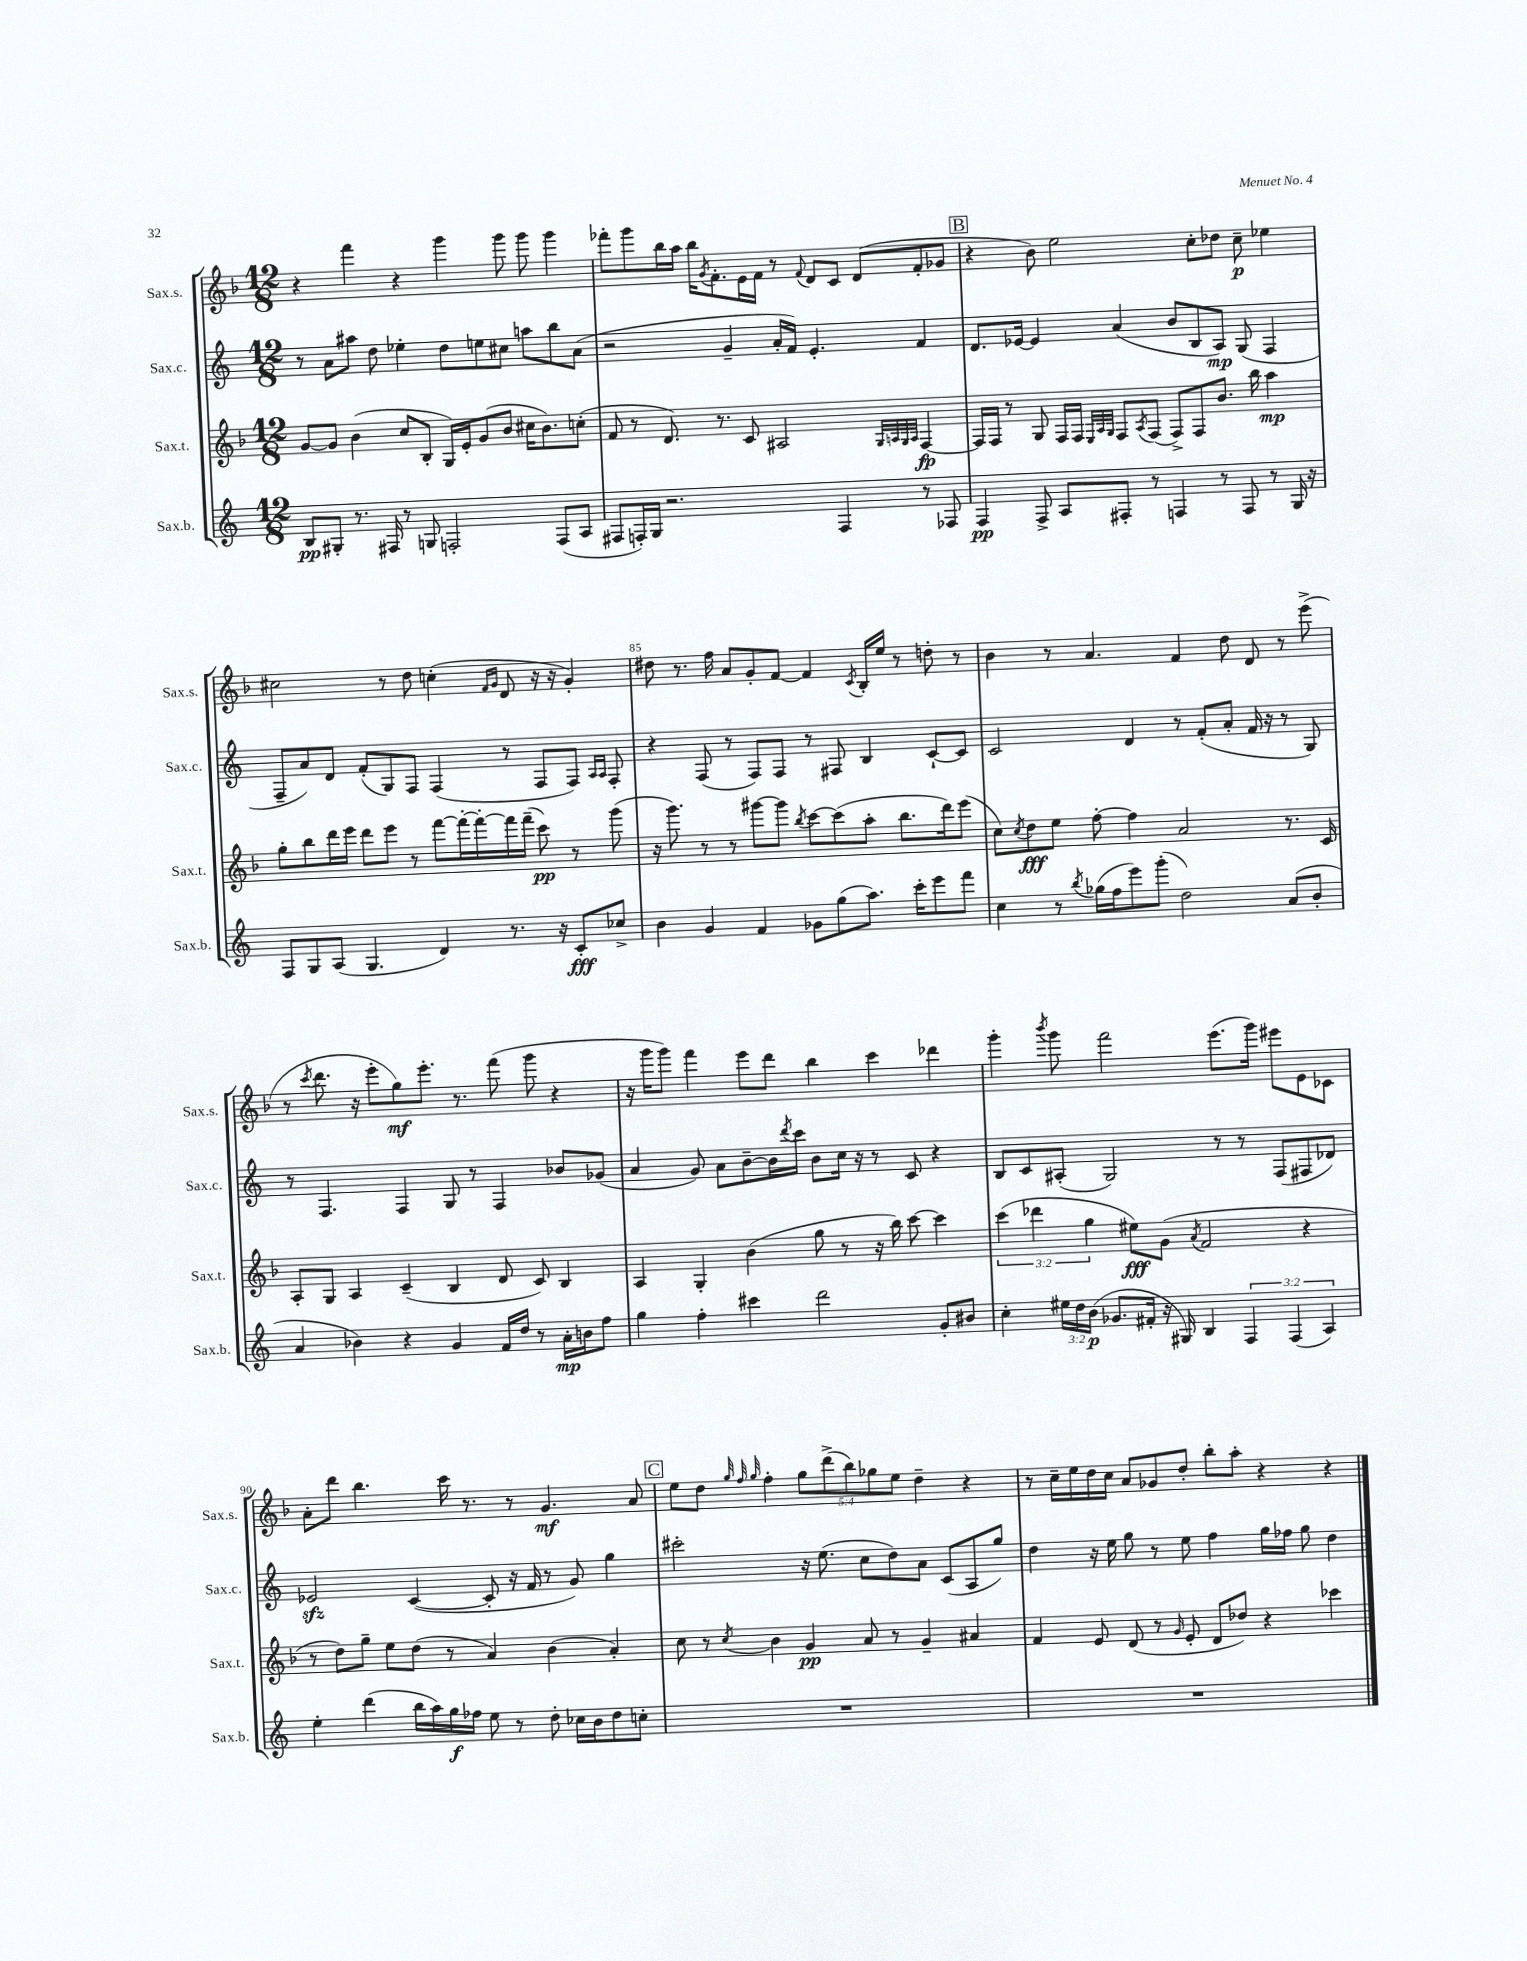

**kern	**dynam	**kern	**dynam	**kern	**dynam	**kern	**dynam
*part4	*part4	*part3	*part3	*part2	*part2	*part1	*part1
*staff4	*staff4	*staff3	*staff3	*staff2	*staff2	*staff1	*staff1
*I"Sax.b.	*	*I"Sax.t.	*	*I"Sax.c.	*	*I"Sax.s.	*
*I'Sax.b.	*	*I'Sax.t.	*	*I'Sax.c.	*	*I'Sax.s.	*
*clefG2	*	*clefG2	*	*clefG2	*	*clefG2	*
*k[]	*	*k[b-]	*	*k[]	*	*k[b-]	*
*M12/8	*	*M12/8	*	*M12/8	*	*M12/8	*
=81	=81	=81	=81	=81	=81	=81	=81
8B/L	pp	[8g/L	.	8r	.	4r	.
8G#X'/J	.	8g/J]	.	8a\L	.	.	.
8.r	.	(4b-\	.	8aa#X\J	.	4fff\	.
.	.	.	.	8dd\	.	.	.
16F#X/	.	.	.	.	.	.	.
8r	.	8cc/L	.	4ee-X'\	.	4r	.
8Gn/	.	8B-'/J	.	.	.	.	.
2Fn'/	.	16G/LL)	.	8dd\L	.	4ggg\	.
.	.	16e'/J	.	.	.	.	.
.	.	(8g/	.	8een\	.	.	.
.	.	8b-/J	.	8cc#X\J	.	8ggg\	.
.	.	16cc#X\KL	.	8aan\L	.	8ggg\	.
.	.	8.b-\)	.	.	.	.	.
(8F/L	.	.	.	8bb\	.	4ggg\	.
8A/J	.	(8ccn'\J	.	(8a\J	.	.	.
=82	=82	=82	=82	=82	=82	=82	=82
8F#X/L	.	8f/	.	2r	.	8fff-X'\L	.
16Fn'/L)	.	8r	.	.	.	8ggg\	.
16G/JJ	.	.	.	.	.	.	.
2.r	.	8.d/)	.	.	.	16bb-\L	.
.	.	.	.	.	.	16aa\JJ	.
.	.	.	.	.	.	16bb-\KL	.
.	.	.	.	.	.	8qg/	.
.	.	8.r	.	.	.	8.f'\	.
.	.	.	.	4g~/	.	.	.
.	.	8c/	.	.	.	16e\L	.
.	.	.	.	.	.	16f\JJ	.
.	.	2A#X/	.	16a'/LL	.	8r	.
.	.	.	.	16f/JJ)	.	.	.
.	.	.	.	.	.	8qqf/	.
.	.	.	.	4.e'/	.	8d/L	.
4F/	.	.	.	.	.	8c/J	.
.	.	.	.	.	.	(8d/L	.
.	.	32qqG/LLL	.	.	.	.	.
.	.	32qqAn/	.	.	.	.	.
.	.	32qqG/	.	.	.	.	.
.	.	32qqA/JJJ	.	.	.	.	.
8r	.	[4F/	fp	4f/	.	8f'/	.
8F-X/	.	.	.	.	.	8g-X/J	.
!!LO:REH:place=s1:t=B
=83	=83	=83	=83	=83	=83	=83	=83
4F/	pp	16F/LL]	.	8.d/L	.	4r	.
.	.	16F/JJ	.	.	.	.	.
.	.	8r	.	.	.	.	.
.	.	.	.	[16e-X/Jk	.	.	.
8F^/	.	8G/	.	4e-/]	.	8b-\)	.
8A/L	.	16F/LL	.	.	.	2ee\	.
.	.	16F/JJ	.	.	.	.	.
.	.	32qqE/LLL	.	.	.	.	.
.	.	32qqA/	.	.	.	.	.
.	.	32qqG/JJJ	.	.	.	.	.
8F#X'/J	.	8F/L	.	(4a/	.	.	.
.	.	8qA/	.	.	.	.	.
8r	.	(8F/J	.	.	.	.	.
4Fn/	.	8F^/L)	.	8b/L	.	.	.
.	.	8F/	.	8B/	.	8cc'\L	.
8r	.	8.b-/J	.	8A/J)	mp	8dd-X\J	.
8F/	.	.	.	(8G/	.	8cc~\	p
.	.	16bb-\	.	.	.	.	.
8r	.	4aa\	mp	4F/	.	4ee-X\	.
16G/	.	.	.	.	.	.	.
16r	.	.	.	.	.	.	.
!!LO:LB:g=z
=84	=84	=84	=84	=84	=84	=84	=84
8F/L	.	8gg'\L	.	8F~/L	.	2cc#X\	.
8G/	.	8bb-\	.	8a/)	.	.	.
(8A/J	.	16ddd\L	.	8d/J	.	.	.
.	.	16eee\JJ	.	.	.	.	.
4.G/	.	8ddd\L	.	(8f'/L	.	.	.
.	.	8eee\J	.	8G/)	.	8r	.
.	.	8r	.	8F/J	.	8dd\	.
4d/)	.	[8fff\L	.	(4F/	.	(4ccn'\	.
.	.	16fff'\L_	.	.	.	.	.
.	.	16fff'\_	.	.	.	.	.
.	.	.	.	.	.	16qqf/LL	.
.	.	.	.	.	.	16qqg/JJ	.
8.r	.	16fff\]	.	8r	.	8d/	.
.	.	(16fff~\JJ	.	.	.	.	.
.	.	8ccc\)	pp	8F/L	.	16r	.
16r	.	.	.	.	.	16r	.
8c'/L	fff	8r	.	8F/J)	.	4g'/)	.
.	.	.	.	16qqA/LL	.	.	.
.	.	.	.	16qqA/JJ	.	.	.
8cc-X^/J	.	(8ggg\	.	8F'/	.	.	.
=85	=85	=85	=85	=85	=85	=85	=85
4b\	.	16r	.	4r	.	8dd#X\	.
.	.	8.ggg\)	.	.	.	.	.
.	.	.	.	.	.	8.r	.
4g/	.	8r	.	(8F/	.	.	.
.	.	.	.	.	.	16ff\	.
.	.	8r	.	8r	.	8a/L	.
4f/	.	[8ggg#X\L	.	8F/L)	.	8g'/	.
.	.	8ggg#\J]	.	8F/J	.	[8f/J	.
.	.	8qbb-/	.	.	.	.	.
8g-X\L	.	[8ccc\L	.	8r	.	4f/]	.
(8gg\	.	(8ccc\]	.	8F#X/	.	.	.
.	.	.	.	.	.	8qc/	.
8.aa\J)	.	8aa'\J	.	4B/	.	16B-'/LL	.
.	.	.	.	.	.	16ee/JJ	.
.	.	8.bb-\L	.	.	.	8r	.
16ccc'\KL	.	.	.	.	.	.	.
8eee\	.	.	.	[8c`/L	.	8ddn'\	.
.	.	16ddd\k)	.	.	.	.	.
8fff\J	.	(8eee\J	.	8c/J]	.	8r	.
=86	=86	=86	=86	=86	=86	=86	=86
4cc\	.	8cc\L)	.	2c/	.	4b-\	.
.	.	8qcc/	.	.	.	.	.
.	.	8dd\	fff	.	.	.	.
8r	.	8ee\J	.	.	.	8r	.
8qbb/	.	.	.	.	.	.	.
(16gg-X\LL	.	[8ff'\	.	.	.	4.a/	.
16ff\J	.	.	.	.	.	.	.
8eee\)	.	4ff\]	.	4d/	.	.	.
(8ggg'\J	.	.	.	.	.	.	.
2dd\)	.	2a/	.	8r	.	4f/	.
.	.	.	.	(8f'/L	.	.	.
.	.	.	.	8a'/J	.	8dd\	.
.	.	.	.	16f/	.	8d/	.
.	.	.	.	16r	.	.	.
(8a/L	.	8.r	.	8r	.	8r	.
8b'/J	.	.	.	8G/)	.	(8eee^\	.
.	.	16c/	.	.	.	.	.
!!LO:LB:g=z
=87	=87	=87	=87	=87	=87	=87	=87
4a/	.	8A'/L	.	8r	.	8r	.
.	.	.	.	.	.	8qccc/	.
.	.	8G/J	.	4.F/	.	8.ddd\	.
4b-X\)	.	4A/	.	.	.	.	.
.	.	.	.	.	.	16r	.
.	.	.	.	.	.	8eee'\L	.
4r	.	(4c~/	.	4F/	.	8gg\)	mf
.	.	.	.	.	.	8.eee'\J	.
4g/	.	4B-/	.	8G/	.	.	.
.	.	.	.	.	.	8.r	.
.	.	.	.	8r	.	.	.
16f/LL	.	8d/	.	4F/	.	(8fff\	.
16dd/JJ	.	.	.	.	.	.	.
8r	.	8c/)	.	.	.	8ggg\	.
16a'\LL	mp	4B-/	.	8b-X/L	.	4r	.
16bn\J	.	.	.	.	.	.	.
8ff\J	.	.	.	(8g-X/J	.	.	.
=88	=88	=88	=88	=88	=88	=88	=88
4gg\	.	4A/	.	4a/	.	16r	.
.	.	.	.	.	.	16ggg\KL	.
.	.	.	.	.	.	8ggg\J)	.
4ff'\	.	4G'/	.	8g/)	.	4fff\	.
.	.	.	.	8a\L	.	.	.
4ccc#X\	.	(4b-\	.	[8b~\	.	8eee\L	.
.	.	.	.	16b\L]	.	8ddd\J	.
.	.	.	.	8qddd/	.	.	.
.	.	.	.	16ccc\JJ	.	.	.
2ddd\	.	8gg\	.	8b\L	.	4bb-\	.
.	.	8r	.	16cc\Jk	.	.	.
.	.	.	.	16r	.	.	.
.	.	16r	.	8r	.	4ccc\	.
.	.	16bb-\)	.	.	.	.	.
.	.	[8ccc\	.	8c/	.	.	.
8g'/L	.	4ccc\]	.	4r	.	4ddd-X\	.
8b#X/J	.	.	.	.	.	.	.
=89	=89	=89	=89	=89	=89	=89	=89
4cc'\	.	(6ccc\	.	8B/L	.	4ggg'\	.
.	.	.	.	8c/	.	.	.
.	.	6ddd-X\	.	.	.	.	.
.	.	.	.	.	.	8qbbb-/	.
24ee#X\LL	.	.	.	(8A#X'/J	.	8ggg\	.
24dd\	.	.	.	.	.	.	.
(24b\JJ	p	6gg\	.	.	.	.	.
8.g-X/L	.	.	.	2G/)	.	2fff\	.
.	.	8ee#X\L)	fff	.	.	.	.
16f#X'/Jk	.	.	.	.	.	.	.
16r	.	(8g\J	.	.	.	.	.
16G#X/)	.	.	.	.	.	.	.
.	.	8qa/	.	.	.	.	.
4B/	.	2f/	.	.	.	.	.
.	.	.	.	8r	.	(8.eee\L	.
6F/	.	.	.	8r	.	.	.
.	.	.	.	.	.	16ggg\Jk)	.
.	.	.	.	(8F/L	.	8eee#X\L	.
(6F/	.	.	.	.	.	.	.
.	.	4r	.	8F#X/	.	8e\	.
6A/)	.	.	.	.	.	.	.
.	.	.	.	8d-X/J)	.	8c-X\J	.
!!LO:LB:g=z
=90	=90	=90	=90	=90	=90	=90	=90
4ee'\	.	8r	.	2e-Xzz/	.	8a'\L	.
.	.	8dd\L)	.	.	.	8ddd\J	.
(4ddd\	.	8gg~\J	.	.	.	4.bb-\	.
.	.	8ee\L	.	.	.	.	.
16bb\LL	.	(8dd\J	.	([4c/	.	.	.
16aa\)	.	.	.	.	.	.	.
16gg\	f	8r	.	.	.	16ccc\	.
16ff-X\JJ	.	.	.	.	.	8.r	.
8ee\	.	4a/)	.	8c'/]	.	.	.
8r	.	.	.	16r	.	8r	.
.	.	.	.	16f/	.	.	.
8dd'\	.	(4b-\	.	8r	.	4.g/	mf
16cc-X\LL	.	.	.	8g/)	.	.	.
16b\J	.	.	.	.	.	.	.
8dd\	.	4a'/)	.	4gg\	.	.	.
8ccn'\J	.	.	.	.	.	8a/	.
!!LO:REH:place=s1:t=C
=91	=91	=91	=91	=91	=91	=91	=91
1.r	.	8cc\	.	2ccc#X'\	.	8ee\L	.
.	.	8r	.	.	.	8dd\J	.
.	.	.	.	.	.	32qqgg/	.
.	.	.	.	.	.	32qqff/	.
.	.	8qcc/	.	.	.	32qqgg/	.
.	.	4b-\	.	.	.	4ff'\	.
.	.	4g/	pp	16r	.	10gg\L	.
.	.	.	.	(8.ee\	.	.	.
.	.	.	.	.	.	(10ddd^\	.
.	.	.	.	.	.	10bb-\)	.
.	.	8a/	.	8cc\L	.	.	.
.	.	.	.	.	.	10gg-X\	.
.	.	8r	.	8dd\)	.	.	.
.	.	.	.	.	.	10ee\J	.
.	.	4g~/	.	8a\J	.	4dd~\	.
.	.	.	.	(8c/L	.	.	.
.	.	4a#X/	.	8A/	.	4r	.
.	.	.	.	8gg/J)	.	.	.
=92	=92	=92	=92	=92	=92	=92	=92
1.r	.	4f/	.	4dd\	.	8r	.
.	.	.	.	.	.	16cc~\LL	.
.	.	.	.	.	.	16ee\	.
.	.	8e/	.	16r	.	16dd\	.
.	.	.	.	16ee\	.	16cc\JJ	.
.	.	(8d/	.	8gg\	.	8a/L	.
.	.	8r	.	8r	.	8g-X/	.
.	.	16qqg/	.	.	.	.	.
.	.	8e'/	.	8ee\	.	8dd'/J	.
.	.	8d/L	.	4ff\	.	8bb-'\L	.
.	.	8dd-X/J)	.	.	.	8aa'\J	.
.	.	4r	.	16gg\LL	.	4r	.
.	.	.	.	16ff-X\JJ	.	.	.
.	.	.	.	8gg\	.	.	.
.	.	4ccc-X\	.	4dd\	.	4r	.
==	==	==	==	==	==	==	==
*-	*-	*-	*-	*-	*-	*-	*-
